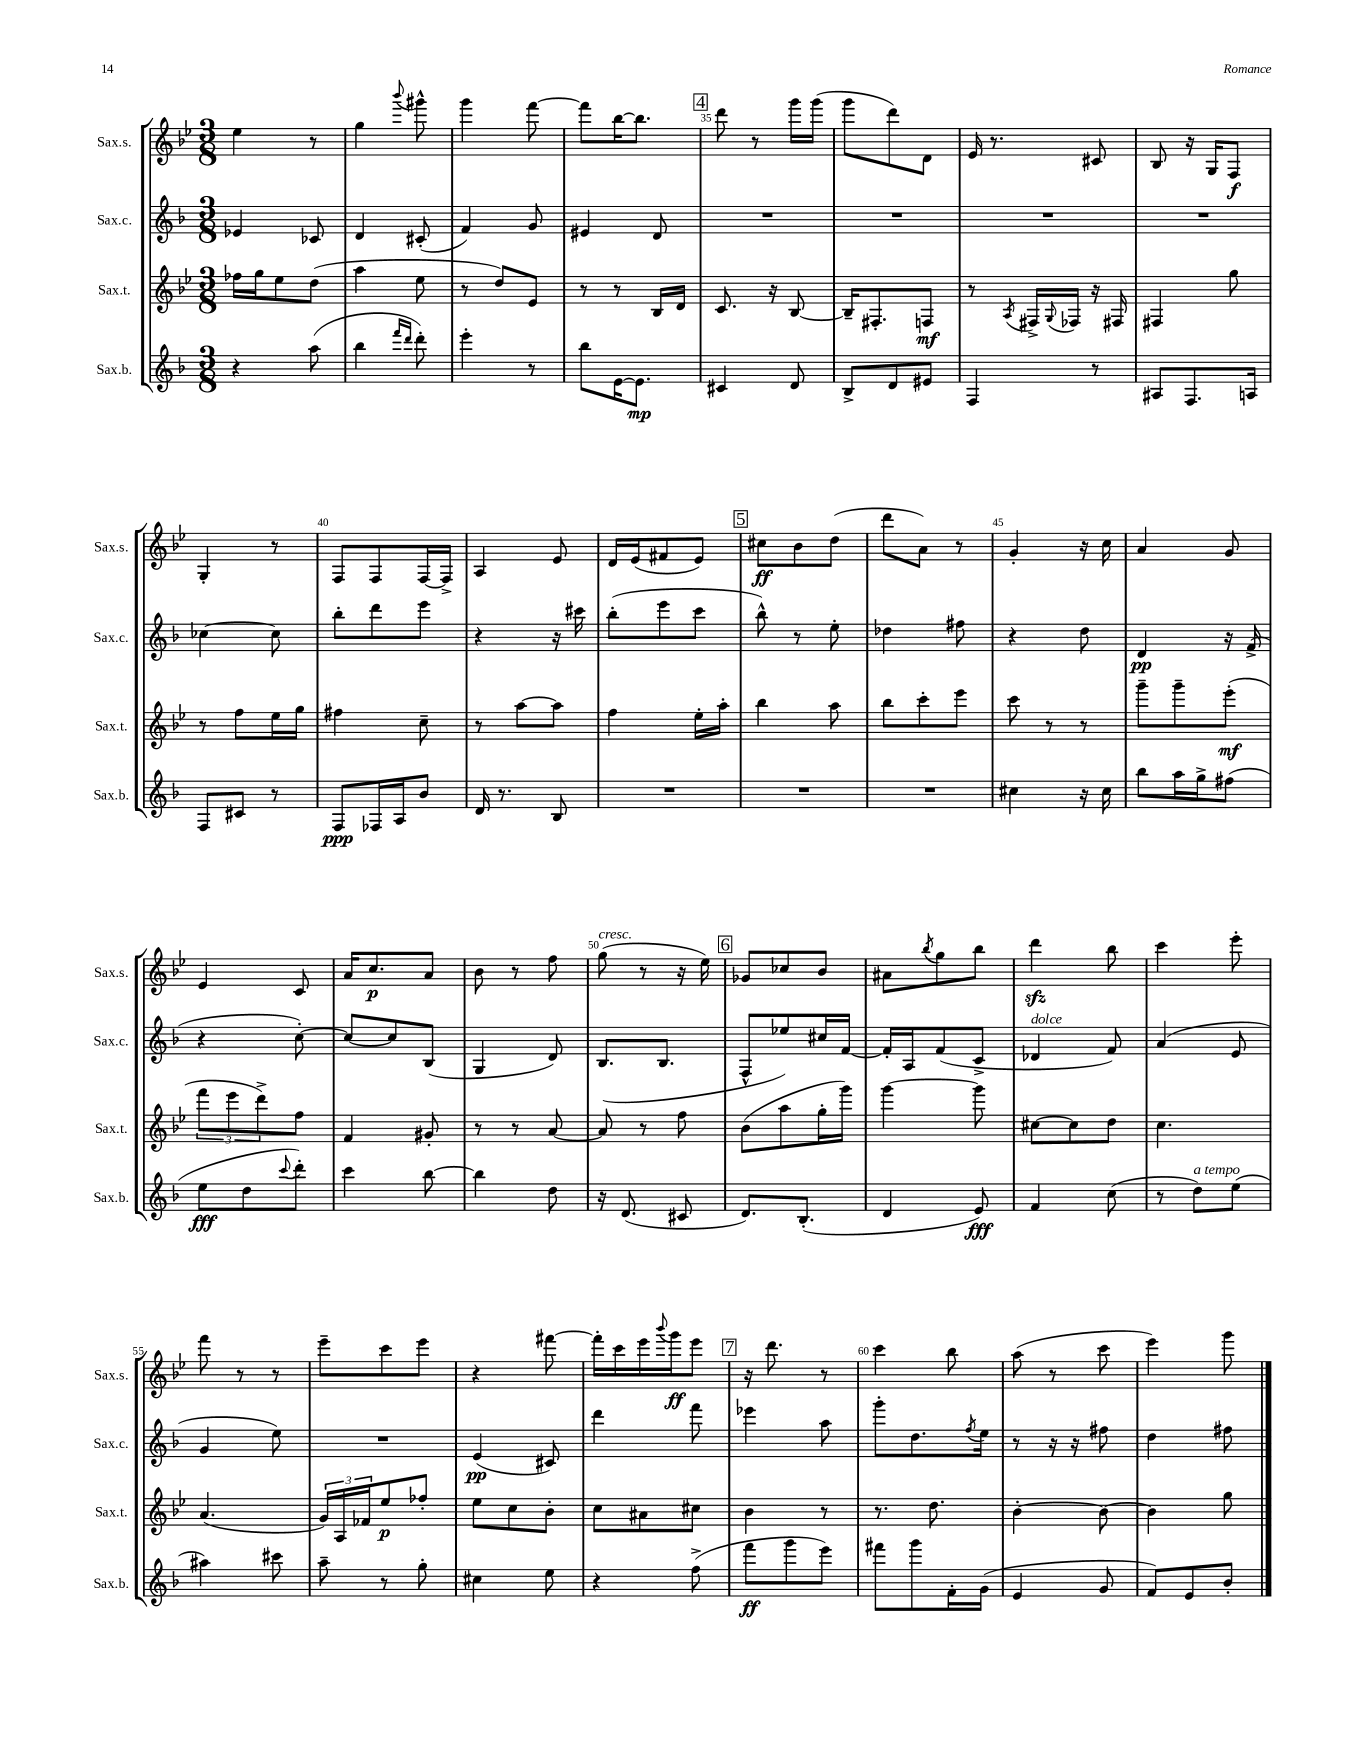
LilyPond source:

<<
\new StaffGroup <<
\new Staff = "s0" \with { instrumentName = "Sax.s." shortInstrumentName = "Sax.s." } {
    \clef treble \key bes \major \numericTimeSignature \time 3/8
    ees''4 r8 |
    g''4 \appoggiatura { bes'''8 } gis'''8-^ |
    g'''4 f'''8~ |
    f'''8 bes''16~ bes''8. |
    \mark \markup { \box "4" } d'''8 r8 g'''16 g'''16( |
    g'''8 d'''8) d'8 |
    ees'16 r8. cis'8 |
    bes8 r16 g16 f8\f |
    g4-. r8 |
    f8 f8 f16~ f16-> |
    a4 ees'8 |
    d'16 ees'16( fis'8 ees'8) |
    \mark \markup { \box "5" } cis''8\ff bes'8 d''8( |
    d'''8 a'8) r8 |
    g'4-. r16 c''16 |
    a'4 g'8 |
    ees'4 c'8 |
    a'16 c''8.\p a'8 |
    bes'8 r8 f''8 |
    g''8^\markup { \italic "cresc." }( r8 r16 ees''16) |
    \mark \markup { \box "6" } ges'8 ces''8 bes'8 |
    ais'8 \acciaccatura { bes''8 } g''8 bes''8 |
    d'''4\sfz bes''8 |
    c'''4 ees'''8-. |
    f'''8 r8 r8 |
    ees'''8-- c'''8 ees'''8 |
    r4 fis'''8~ |
    fis'''16-. c'''16 ees'''16 \appoggiatura { bes'''8 } g'''16\ff ees'''8 |
    \mark \markup { \box "7" } r16 d'''8. r8 |
    c'''4 bes''8 |
    a''8( r8 c'''8 |
    ees'''4) g'''8 \bar "|." |
}
\new Staff = "s1" \with { instrumentName = "Sax.c." shortInstrumentName = "Sax.c." } {
    \clef treble \key f \major \numericTimeSignature \time 3/8
    ees'4 ces'8 |
    d'4 cis'8-.( |
    f'4) g'8 |
    eis'4 d'8 |
    \mark \markup { \box "4" } R4. |
    R4. |
    R4. |
    R4. |
    ces''4~ ces''8 |
    bes''8-. d'''8 e'''8 |
    r4 r16 cis'''16 |
    bes''8-.( e'''8 c'''8 |
    \mark \markup { \box "5" } bes''8-^) r8 e''8-. |
    des''4 fis''8 |
    r4 d''8 |
    d'4\pp r16 f'16->( |
    r4 c''8~-.) |
    c''8~ c''8 bes8( |
    g4 d'8) |
    bes8.( bes8. |
    \mark \markup { \box "6" } f8-^ ees''8) cis''16 f'16~ |
    f'16-. a16 f'8( c'8-> |
    des'4^\markup { \italic "dolce" } f'8) |
    a'4( e'8 |
    g'4 e''8) |
    R4. |
    e'4\pp( cis'8) |
    d'''4 f'''8 |
    \mark \markup { \box "7" } ees'''4 a''8 |
    g'''8-. d''8. \acciaccatura { f''8 } e''16 |
    r8 r16 r16 fis''8 |
    d''4 fis''8 \bar "|." |
}
\new Staff = "s2" \with { instrumentName = "Sax.t." shortInstrumentName = "Sax.t." } {
    \clef treble \key bes \major \numericTimeSignature \time 3/8
    fes''16 g''16 ees''8 d''8( |
    a''4 ees''8 |
    r8 d''8) ees'8 |
    r8 r8 bes16 d'16 |
    \mark \markup { \box "4" } c'8. r16 bes8~ |
    bes16-- fis8.-. f8\mf |
    r8 \acciaccatura { a8 } fis16-> \appoggiatura { g8 } fes16 r16 fis16 |
    fis4 g''8 |
    r8 f''8 ees''16 g''16 |
    fis''4 c''8-- |
    r8 a''8~ a''8 |
    f''4 ees''16-. a''16-. |
    \mark \markup { \box "5" } bes''4 a''8 |
    bes''8 c'''8-. ees'''8 |
    c'''8 r8 r8 |
    g'''8-- g'''8-- ees'''8-.\mf( |
    \tuplet 3/2 { f'''8 ees'''8 d'''8->) } f''8 |
    f'4 gis'8-. |
    r8 r8 a'8~ |
    a'8 r8 f''8 |
    \mark \markup { \box "6" } bes'8( a''8 g''16-. g'''16) |
    g'''4~ g'''8 |
    cis''8~ cis''8 d''8 |
    c''4. |
    a'4.( |
    \tuplet 3/2 { g'16) a16 fes'16 } ees''8\p fes''8-. |
    ees''8 c''8 bes'8-. |
    c''8 ais'8 cis''8 |
    \mark \markup { \box "7" } bes'4 r8 |
    r8. d''8. |
    bes'4~-. bes'8~ |
    bes'4 g''8 \bar "|." |
}
\new Staff = "s3" \with { instrumentName = "Sax.b." shortInstrumentName = "Sax.b." } {
    \clef treble \key f \major \numericTimeSignature \time 3/8
    r4 a''8( |
    bes''4 \grace { f'''16 d'''16 } d'''8-.) |
    e'''4-. r8 |
    bes''8 e'16~ e'8.\mp |
    \mark \markup { \box "4" } cis'4 d'8 |
    bes8-> d'8 eis'8 |
    f4 r8 |
    ais8 f8. a16 |
    f8 cis'8 r8 |
    f8\ppp fes16 a16 bes'8 |
    d'16 r8. bes8 |
    R4. |
    \mark \markup { \box "5" } R4. |
    R4. |
    cis''4 r16 cis''16 |
    bes''8 a''16 g''16-> fis''8( |
    e''8\fff d''8 \appoggiatura { c'''8 } d'''8-.) |
    c'''4 bes''8~ |
    bes''4 d''8 |
    r16 d'8.( cis'8 |
    \mark \markup { \box "6" } d'8.) bes8.-.( |
    d'4 e'8\fff) |
    f'4 c''8( |
    r8 d''8^\markup { \italic "a tempo" }) e''8( |
    ais''4) cis'''8 |
    a''8-- r8 g''8-. |
    cis''4 e''8 |
    r4 f''8->( |
    \mark \markup { \box "7" } f'''8\ff g'''8 e'''8) |
    fis'''8 g'''8 f'16-. g'16( |
    e'4 g'8 |
    f'8) e'8 bes'8-. \bar "|." |
}
>>
>>
\layout { \context { \Score currentBarNumber = #31 \override BarNumber.break-visibility = ##(#f #t #t) barNumberVisibility = #(every-nth-bar-number-visible 5) } }
